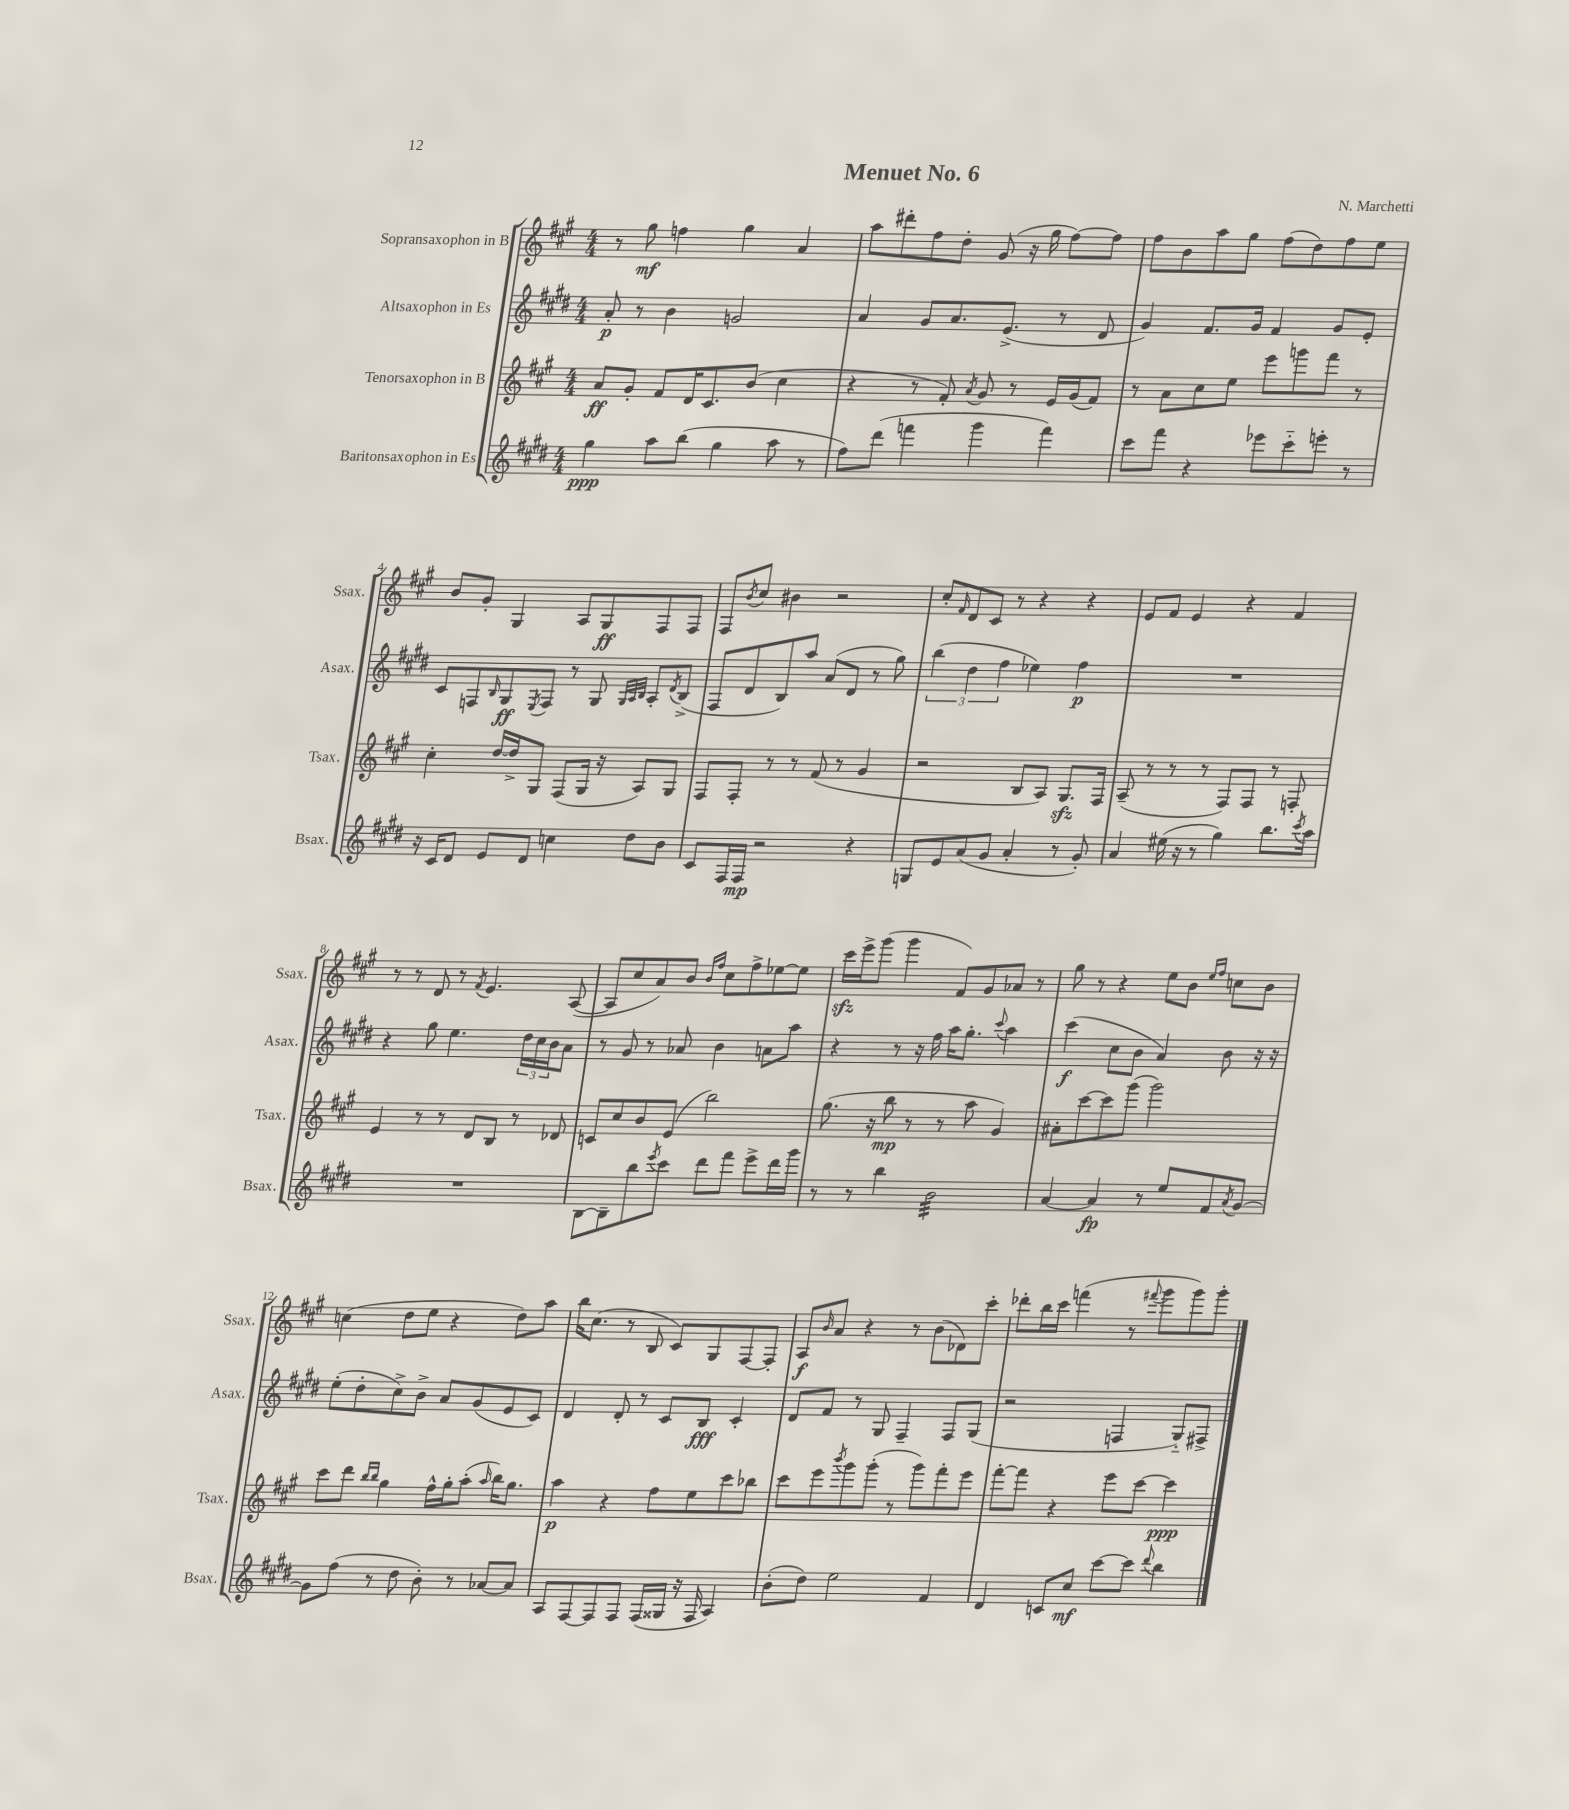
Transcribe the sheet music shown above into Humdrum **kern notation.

**kern	**kern	**kern	**kern
*staff4	*staff3	*staff2	*staff1
*clefG2	*clefG2	*clefG2	*clefG2
*k[f#c#g#d#]	*k[f#c#g#]	*k[f#c#g#d#]	*k[f#c#g#]
*M4/4	*M4/4	*M4/4	*M4/4
4gg#\	8a/L	8a'/	8r
.	8g#'/J	8r	8gg#\
8aa\L	8f#/L	4b\	4ff\
(8bb\J	16d/K	.	.
.	8.c#/	.	.
4gg#\	.	2g/	4gg#\
.	(8b/J	.	.
8aa\	4cc#\	.	4a/
8r	.	.	.
=	=	=	=
8ff#\L)	4r	4a/	8aa\L
(8ddd#\J	.	.	8ddd#'\
4fff\	8r	8g#/L	8ff#\
.	8f#'/)	8.a/	8dd'\J
.	8qa/	.	.
4ggg#\	8g#/	.	(8g#/
.	.	(8.e^/J	.
.	8r	.	16r
.	.	.	16gg#\
4fff\)	16e/LL	8r	[8ff#\L)
.	(16g#/J	.	.
.	8f#/J)	8d#/	8ff#\]J
=	=	=	=
8ccc#\L	8r	4g#/)	8ff#\L
8fff#\J	8a\L	.	8b\
4r	8cc#\	8.f#/L	8aa\
.	8ee\J	.	8gg#\J
.	.	16g#/Jk	.
8eee-\L	8eee\L	4f#/	(8ff#\L
8ccc#'~\	8ggg\	.	8dd\)
8eee'\J	8fff#\J	8g#/L	8ff#\
8r	8r	8e'/J	8ee\J
=	=	=	=
16r	4cc#'\	8c#/L	8b/L
16c#/LK	.	.	.
8d#/J	.	8F/	8g#'/J
.	.	16qqB/	.
8e/L	[16dd/LL	8G#/	4G#/
.	16dd^/]J	.	.
.	.	8qE/	.
8d#/J	8G#/J	8F/J	.
4cc\	(8F#/L	8r	8A/L
.	16G#/Jk	8G#/	8G#/
.	16r	.	.
.	.	32qqG#/LLL	.
.	.	32qqA/	.
.	.	32qqB/JJJ	.
8dd#\L	8A/L)	8A'/L	8F#/
.	.	8qd#/	.
8b\J	8G#/J	(8B^/J	8F#/J
=	=	=	=
8c#/L	8F#/L	8F#/L	8F#/L
.	.	.	8qb/
16F#/L	8F#'/J	8d#/	8cc#/J
16F#/JJ	.	.	.
2r	8r	8B/)	4b#\
.	8r	8aa/J	.
.	(8f#/	(8a/L	2r
.	8r	8d#/J	.
4r	4g#/	8r	.
.	.	8gg#\)	.
=	=	=	=
8G/L	2r	(6bb\	8cc#'/L
.	.	.	16qqf#/
8e/	.	.	8d/
.	.	6dd#\	.
(8a/	.	.	8c#/J
.	.	6ff#\	.
8g#/J	.	.	8r
4a'/	8B/L	4ee-\)	4r
.	8A/J)	.	.
8r	8.G#/L	4ff#\	4r
8g#'/)	.	.	.
.	16F#/Jk	.	.
=	=	=	=
4a/	(8A~/	1r	8e/L
.	8r	.	8f#/J
(16ee#\	8r	.	4e/
16r	.	.	.
8r	8r	.	.
4gg#\)	8F#/L)	.	4r
.	8F#/J	.	.
8.bb\L	8r	.	4f#/
.	8F'/	.	.
8qccc#/	.	.	.
16aa\Jk	.	.	.
=	=	=	=
1r	4e/	4r	8r
.	.	.	8r
.	8r	8gg#\	8d/
.	8r	4.ee\	8r
.	.	.	8qf#/
.	8d/L	.	4.e/
.	8B/J	.	.
.	8r	24dd#\LL	.
.	.	24cc#\	.
.	.	24b\J	.
.	8d-/	8a\J	([8A/
=	=	=	=
[8B\L	8c/L	8r	8A/]L
8B~\]	8cc#/	8g#/	8cc#/
8bb\	8b/	8r	8a/)
8qeee/	.	.	.
8ccc#\J	(8e/J	8a-/	8b/J
.	.	.	16qqb/LL
.	.	.	16qqff#/JJ
8ddd#\L	2bb\)	4b\	8cc#\L
8fff#\J	.	.	8ff#^\
8eee^\L	.	8a\L	[8ee-\
16ddd#\L	.	8aa\J	8ee-\]J
16ggg#\JJ	.	.	.
=	=	=	=
8r	(8.gg#\	4r	16ccc#\LL
.	.	.	16eee^\J
8r	.	.	(8ggg#\J
.	16r	.	.
4bb\	8bb\	8r	4ggg#\
.	8r	16r	.
.	.	16ff#\	.
2b\	8r	16aa\LK	8f#/L)
.	.	8.gg#'\J	.
.	8aa\	.	8g#/
.	.	8qqccc#/	.
.	4g#/)	4aa\	8a-/J
.	.	.	8r
=	=	=	=
[4a/	8a#'\L	(4ccc#\	8gg#\
.	[8ccc#\	.	8r
4a/]	8ccc#\]	8cc#\L	4r
.	(8ggg#\J	8b\J	.
8r	2ggg#\)	4a/)	8ee\L
8ee/L	.	.	8b\J
.	.	.	16qqee/LL
.	.	.	16qqff#/JJ
8f#/	.	8b\	8cc\L
8qa/	.	.	.
[8g#/J	.	16r	8b\J
.	.	16r	.
=	=	=	=
8g#\]L	8ccc#\L	(8ee'\L	(4cc\
(8ff#\J	8ddd\J	8dd#'\	.
.	16qqbb/LL	.	.
.	16qqbb/JJ	.	.
8r	4gg#\	8cc#^\)	8dd\L
8dd#\	.	8b^\J	8ee\J
8b'\)	16ff#^^\LL	8a/L	4r
.	16gg#'\J	.	.
8r	(8aa'\J	(8g#/	.
.	16qqaa/	.	.
[8a-/L	16bb\LK)	8e/	8dd\L)
.	8.gg#\J	.	.
8a-/]J	.	8c#/J)	8aa\J
=	=	=	=
8A/L	4aa\	4d#/	16bb\LK
.	.	.	(8.cc#\J
[8F#/	.	.	.
8F#/]	4r	8d#'/	8r
8F#/J	.	8r	8B/
(16F#/LL	8ff#\L	8c#/L	8c#/L)
16G##/JJ	.	.	.
16r	8ee\	8B/J	8G#/
16F#/	.	.	.
4A/)	8ccc#\	4c#'/	[8F#/
.	8bb-\J	.	8F#'/]J
=	=	=	=
(8b'\L	8ccc#\L	8d#/L	8A/L
.	.	.	16qqb/
8dd#\J)	8eee\	8f#/J	8a/J
.	8qbbb/	.	.
2ee\	8ggg#\	8r	4r
.	(8ggg#'\J	8G#/	.
.	8r	4F#~/	8r
.	8ggg#\L)	.	(8b\L
4f#/	8fff#'\	8F#/L	8d-\)
.	8eee\J	(8G#/J	8ccc#'\J
=	=	=	=
4d#/	[8fff#'\L	2r	8ddd-'\L
.	8fff#\]J	.	16bb\L
.	.	.	16ccc#\JJ
8c/L	4r	.	(4fff\
8cc#/J	.	.	.
[8ccc#\L	8eee\L	4F/	8r
.	.	.	8qqfff#/
8ccc#\]J	[8ccc#\J	.	8ggg#\L
8qqddd#/	.	.	.
4bb\	4ccc#\]	8G#'~/L)	8ggg#\)
.	.	8F#^/J	8ggg#'\J
==	==	==	==
*-	*-	*-	*-
